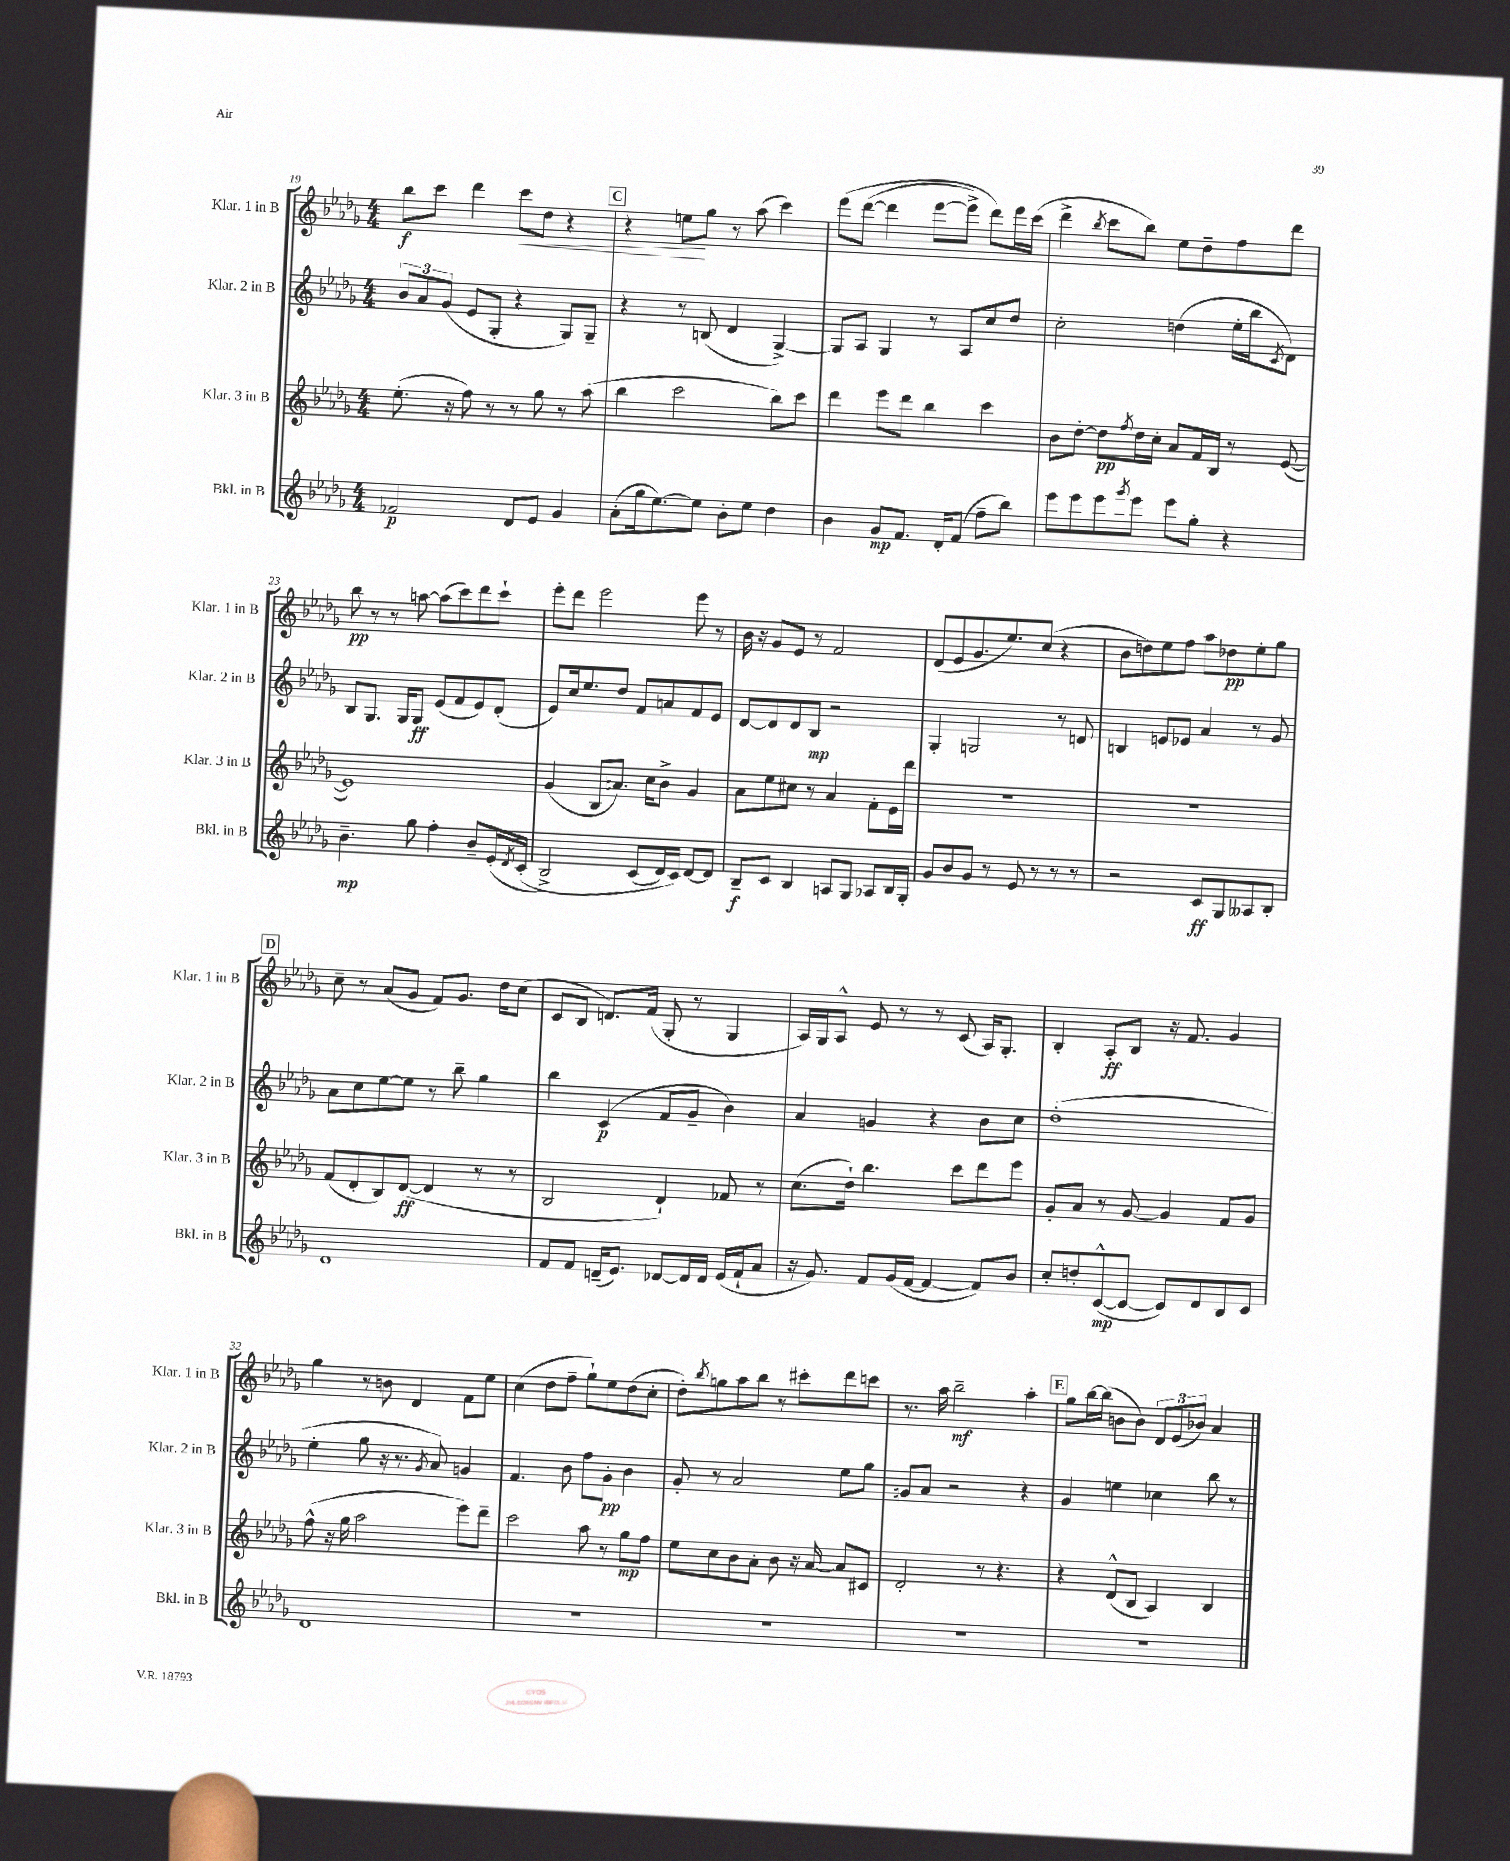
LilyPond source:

<<
\new StaffGroup <<
\new Staff = "s0" \with { instrumentName = "Klar. 1 in B" shortInstrumentName = "Klar. 1 in B" } {
    \clef treble \key des \major \numericTimeSignature \time 4/4
    bes''8\f c'''8 des'''4 c'''8\< des''8 r4 |
    \mark \markup { \box "C" } r4 e''8\! ges''8 r8 aes''8( c'''4) |
    ees'''8\( des'''8~( des'''4 ees'''8~ ees'''8->) des'''8\) ees'''16 c'''16( |
    des'''4-> \acciaccatura { bes''8 } c'''8 bes''8) ees''8 des''8-- f''8 des'''8 |
    bes''8\pp r8 r8 a''8~ a''8( c'''8) des'''8 c'''8-! |
    ees'''8-. des'''8 ees'''2 ees'''8 r8 |
    bes'16 r16 ges'8 ees'8 r8 f'2 |
    des'8( ees'8 ges'8. ees''8.) c''8( r4 |
    bes'8 d''8) ees''8 f''8 aes''8 des''8\pp ees''8-. ges''8 |
    \mark \markup { \box "D" } c''8-- r8 aes'8( ges'8 f'8) ges'8. des''16 c''8( |
    c'8 bes8 d'8.) f'16( ges8-. r8 ges4 |
    aes16) ges16 aes8-^ ees'8 r8 r8 c'8( aes16) ges8.-. |
    bes4-. aes8-.\ff bes8 r16 f'8. ges'4 |
    ges''4 r8 b'8 des'4 f'8 ees''8 |
    c''4( des''8 f''8-- ges''8-!) ees''8 des''8( c''8-. |
    des''8-.) \acciaccatura { bes''8 } g''8 aes''8 bes''8 r8 cis'''8-. des'''8 c'''8 |
    r8. aes''16 bes''2--\mf aes''4-. |
    \mark \markup { \box "E" } ges''8 bes''16~ bes''16( b'8 b'8) \tuplet 3/2 { des'8 ees'8( bes'8) } aes'4 \bar "|." |
}
\new Staff = "s1" \with { instrumentName = "Klar. 2 in B" shortInstrumentName = "Klar. 2 in B" } {
    \clef treble \key des \major \numericTimeSignature \time 4/4
    \tuplet 3/2 { bes'8 aes'8 ges'8( } ees'8 ges8-. r4 ges8) ges8-- |
    \mark \markup { \box "C" } r4 r8 b8( des'4 ges4~->) |
    ges8 aes8 ges4 r8 aes8 c''8 des''8 |
    c''2-. d''4( ees''16-. bes''16 \acciaccatura { c'8 } des'8) |
    bes8 ges8. ges16 ges8\ff ees'8( f'8 ees'8) des'8-.( |
    ees'8) c''16 ees''8. des''8 f'8 a'8 f'8 ees'8 |
    des'8~ des'8 des'8 bes8\mp r2 |
    ges4-. g2 r8 d'8 |
    b4 e'8 ees'8 aes'4 r8 ges'8 |
    \mark \markup { \box "D" } aes'8 c''8 ees''8~ ees''8 r8 bes''8-- ges''4 |
    bes''4 c'4\p( f'8 ges'8-- bes'4) |
    aes'4 g'4 r4 bes'8 c''8 |
    des''1-.( |
    ees''4-. ges''8 r16 r8. \acciaccatura { ges'8 } aes'8) g'4 |
    f'4. bes'8 f''8 ges'8-.\pp bes'4 |
    ges'8-. r8 aes'2 ees''8 ges''8 |
    g'8 aes'8 r2 r4 |
    \mark \markup { \box "E" } ges'4 e''4 ces''4 bes''8 r8 \bar "|." |
}
\new Staff = "s2" \with { instrumentName = "Klar. 3 in B" shortInstrumentName = "Klar. 3 in B" } {
    \clef treble \key des \major \numericTimeSignature \time 4/4
    ees''8.-.( r16 f''8) r8 r8 ges''8 r8 aes''8( |
    \mark \markup { \box "C" } bes''4 c'''2 bes''8) c'''8 |
    des'''4 ees'''8 des'''8 bes''4 c'''4 |
    bes'8 des''8~-. des''8\pp \acciaccatura { f''8 } des''16 c''16-. aes'8 f'16 bes16 r8 ees'8~( |
    ees'1) |
    ges'4( bes8 a'8.) c''16 bes'8-> ges'4 |
    aes'8 ees''8 cis''8 r8 aes'4 f'8-. ees'16 des'''16 |
    R1 |
    R1 |
    \mark \markup { \box "D" } f'8( des'8-. bes8) des'8~\ff( des'4 r8 r8 |
    bes2 des'4-!) fes'8 r8 |
    c''8.( des''16-!) bes''4. c'''8 des'''8 ees'''8 |
    ges'8-. aes'8 r8 ges'8~ ges'4 f'8 ges'8 |
    f''8-^( r16 ges''16 aes''2 ees'''8) des'''8-- |
    c'''2 aes''8 r8 ges''8\mp f''8 |
    ees''8 c''8 bes'8 aes'8-. bes'8 r16 aes'16~ aes'8 cis'8 |
    des'2-. r8 r4. |
    \mark \markup { \box "E" } r4 des'8-^( bes8 aes4) bes4 \bar "|." |
}
\new Staff = "s3" \with { instrumentName = "Bkl. in B" shortInstrumentName = "Bkl. in B" } {
    \clef treble \key des \major \numericTimeSignature \time 4/4
    fes'2\p des'8 ees'8 ges'4 |
    \mark \markup { \box "C" } aes'8-.( ges''16 ees''8.~) ees''8 bes'8-. ees''8 des''4 |
    bes'4 ges'8\mp f'8. des'16-. f'8( f''8-- bes''8) |
    ees'''8 ees'''8 ees'''8 \acciaccatura { ges'''8 } ees'''8 ees'''8 ges''8-. r4 |
    bes'4.--\mp ges''8 f''4-. bes'8-- ees'16-.( \acciaccatura { des'8 } c'16-.\( |
    bes2->) c'8( des'16) c'16\) des'8~ des'8 |
    bes8--\f c'8 bes4 a8 ges8 aes8 bes16 ges16-. |
    ges'8 bes'8 ges'8 r8 ees'8 r8 r8 r8 |
    r2 c'8\ff ges8 aeses8 bes8-. |
    \mark \markup { \box "D" } des'1 |
    f'8 f'8 d'16--( ees'8.) des'8~ des'16 des'16 ees'16( f'16-! aes'8 |
    r16 ges'8.) f'8 ges'16( f'16~ f'4~ f'8) bes'8 |
    c''8-. d''8-. c'8~-^\mp( c'8~ c'8) des'8 bes8 c'8 |
    des'1 |
    R1 |
    R1 |
    R1 |
    \mark \markup { \box "E" } R1 \bar "|." |
}
>>
>>
\layout { \context { \Score currentBarNumber = #19 } }
